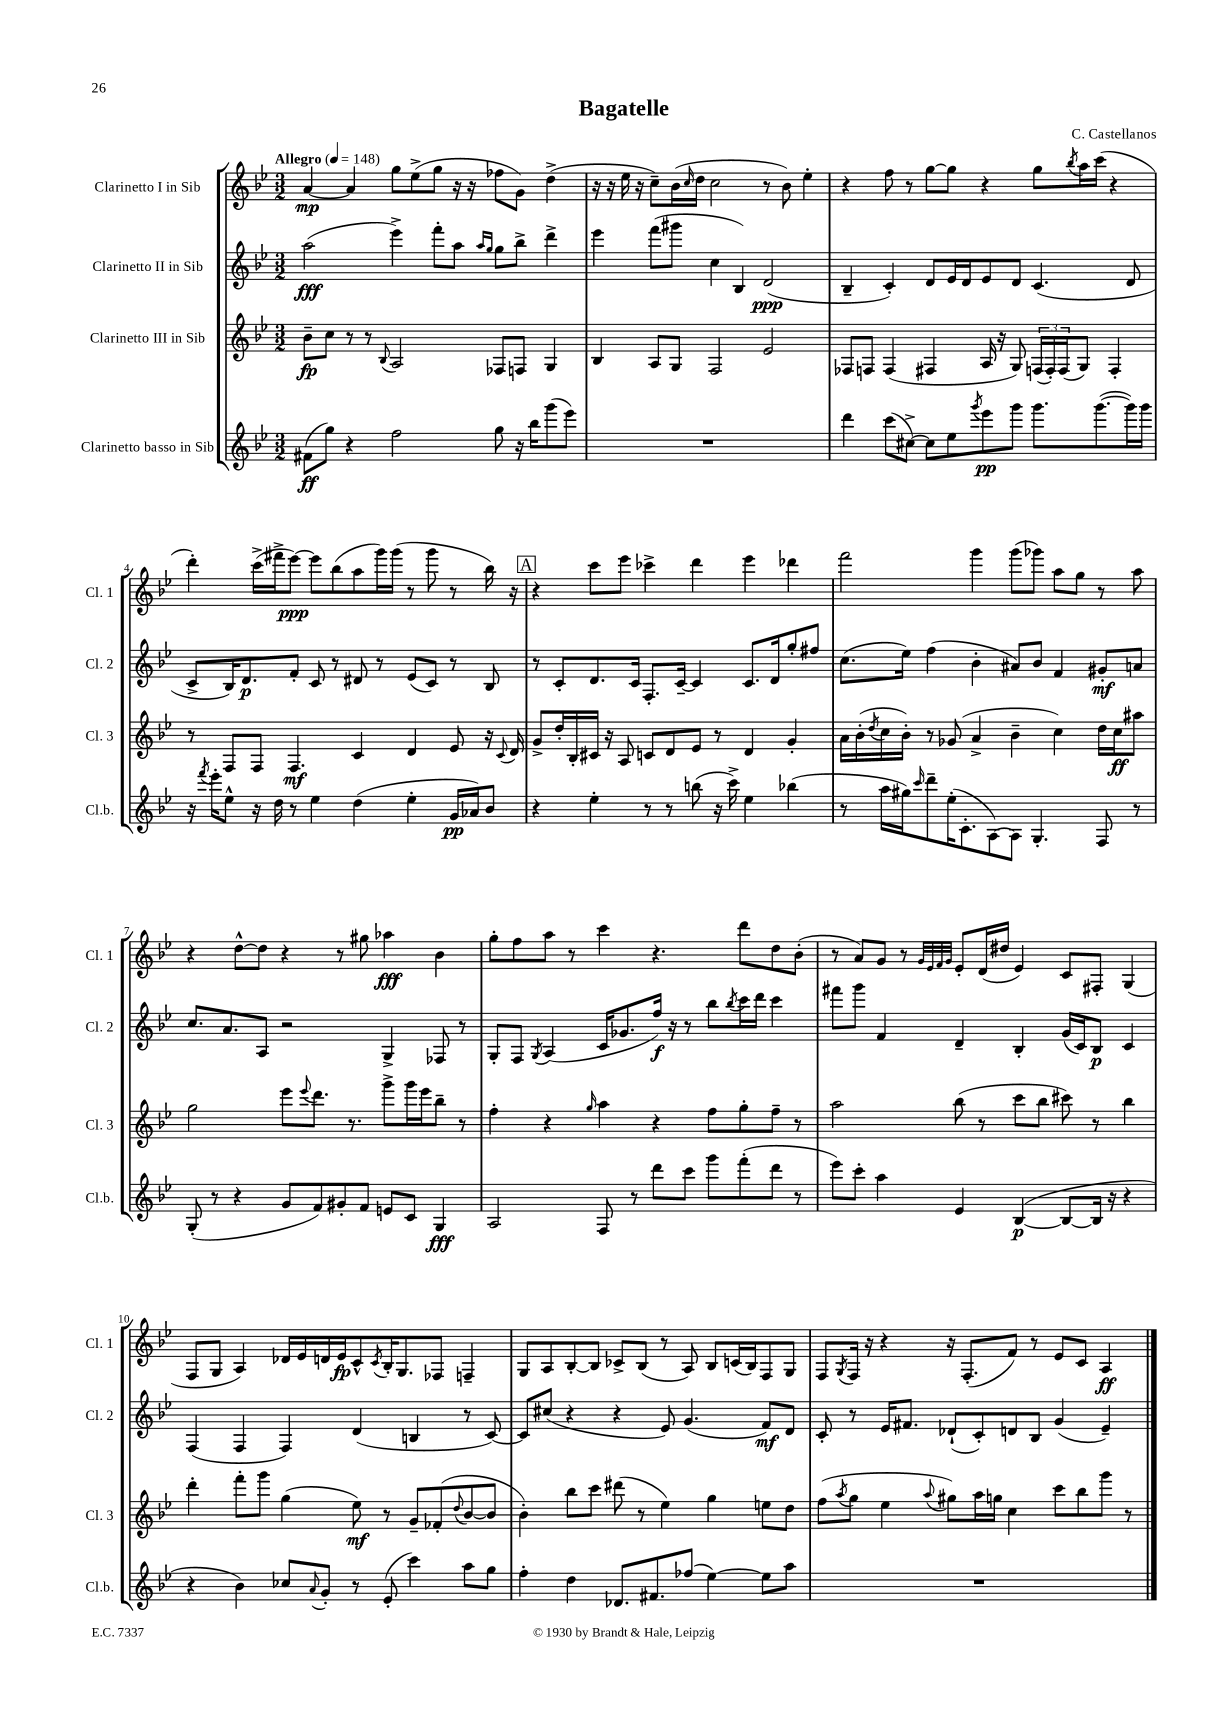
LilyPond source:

\header { title = "Bagatelle" composer = "C. Castellanos" }
<<
\new StaffGroup <<
\new Staff = "s0" \with { instrumentName = "Clarinetto I in Sib" shortInstrumentName = "Cl. 1" } {
    \clef treble \key bes \major \numericTimeSignature \time 3/2 \tempo "Allegro" 4 = 148
    a'4~\mp a'4 g''8 ees''8->( g''8 r16 r16 fes''8 g'8) d''4->( |
    r16 r16 ees''16 r16 c''8--) bes'16( \grace { c''16 } d''16 c''2 r8 bes'8) ees''4-. |
    r4 f''8 r8 g''8~ g''8 r4 g''8 \acciaccatura { bes''8 } a''16 c'''16( r4 |
    d'''4-.) c'''16->( fis'''16-> ees'''8~\ppp) ees'''8 bes''8( a''8 g'''16) g'''16( r8 g'''8 r8 bes''16) r16 |
    \mark \markup { \box "A" } r4 c'''8 ees'''8 ces'''4-> d'''4 ees'''4 des'''4 |
    f'''2 g'''4 g'''8( ges'''8) a''8 g''8 r8 a''8 |
    r4 d''8~-^ d''8 r4 r8 gis''8 aes''4\fff bes'4 |
    g''8-. f''8 a''8 r8 c'''4 r4. d'''8 d''8 bes'8-.( |
    r8 a'8) g'8 r8 \grace { g'32 ees'32 f'32 g'32 } ees'8-. d'16( dis''16 ees'4) c'8 fis8-. g4( |
    f8 g8 a4) des'16 ees'16 d'16 ees'16\fp c'8-^ \acciaccatura { c'8 } bes16-. g8. fes8 f4-- |
    g8 a8 bes8~-. bes8 ces'8-> bes8( r8 a8) bes8 c'16( bes16) f8 g8 |
    f8 \acciaccatura { g8 } f16 r16 r4 r16 f8.-.( f'8) r8 ees'8 c'8 a4\ff \bar "|." |
}
\new Staff = "s1" \with { instrumentName = "Clarinetto II in Sib" shortInstrumentName = "Cl. 2" } {
    \clef treble \key bes \major \numericTimeSignature \time 3/2
    a''2\fff( ees'''4->) f'''8-. a''8 \grace { a''16 g''16 } g''8 bes''8-> d'''4-> |
    ees'''4 f'''8( gis'''8 c''4 bes4) d'2\ppp( |
    bes4-- c'4-.) d'8 ees'16 d'16 ees'8 d'8 c'4.( d'8 |
    c'8-> bes16) d'8.\p f'8-. c'8 r8 dis'8 r8 ees'8( c'8) r8 bes8 |
    \mark \markup { \box "A" } r8 c'8-. d'8. c'16 f8.-. c'16~-- c'4 c'8. d'16 g''8-. fis''8 |
    c''8.( ees''16) f''4( bes'4-. ais'8) bes'8 f'4 gis'8-.\mf a'8 |
    c''8. a'8. a8 r2 g4-> fes8 r8 |
    g8-. f8 \acciaccatura { g8 } a4( c'16 ges'8. f''16\f) r16 r8 bes''8 \acciaccatura { bes''8 } c'''16 d'''16 c'''4 |
    fis'''8 g'''8 f'4 d'4-- bes4-. g'16( c'16) bes8\p c'4 |
    f4( f4 f4) d'4( b4 r8 c'8~) |
    c'8 cis''8( r4 r4 ees'8) g'4.( f'8\mf) d'8 |
    c'8-. r8 ees'16 fis'8. des'8-!( c'8-.) d'8 bes8 g'4( ees'4--) \bar "|." |
}
\new Staff = "s2" \with { instrumentName = "Clarinetto III in Sib" shortInstrumentName = "Cl. 3" } {
    \clef treble \key bes \major \numericTimeSignature \time 3/2
    bes'8--\fp c''8 r8 r8 \appoggiatura { bes8 } a2 fes8 f8 g4 |
    bes4 a8 g8 f2 ees'2 |
    fes8 f8 f4( fis4 a16 r16 g8) \tuplet 3/2 { f16( f16-.) f16( } g8) f4-. |
    r8 f8 f8 f4.\mf c'4 d'4 ees'8 r16 \appoggiatura { c'8 } d'16 |
    \mark \markup { \box "A" } g'8-> d''16-. bes16-. cis'16 r16 a8 c'8 d'8 ees'8 r8 d'4 g'4-. |
    a'16 bes'16-.( \acciaccatura { d''8 } c''16 bes'16-.) r8 ges'8( a'4-> bes'4-- c''4) d''16 c''16\ff ais''8 |
    g''2 ees'''8 \appoggiatura { ees'''8 } d'''8. r8. g'''8-> g'''16 ees'''16 bes''8-- r8 |
    f''4-. r4 \grace { g''16 } a''4 r4 f''8 g''8-. f''8-- r8 |
    a''2 bes''8( r8 c'''8 bes''8 cis'''8) r8 bes''4 |
    d'''4-. f'''8-. g'''8 g''4( ees''8\mf) r8 g'8-- fes'8-.( \appoggiatura { d''8 } bes'8~ bes'8 |
    bes'4-.) bes''8 c'''8 dis'''8( r8 ees''4) g''4 e''8 d''8 |
    f''8( \acciaccatura { a''8 } g''8 ees''4 \appoggiatura { a''8 } gis''8) a''16 g''16 c''4 c'''8 bes''8 g'''8 r8 \bar "|." |
}
\new Staff = "s3" \with { instrumentName = "Clarinetto basso in Sib" shortInstrumentName = "Cl.b." } {
    \clef treble \key bes \major \numericTimeSignature \time 3/2
    fis'8\ff( g''8) r4 f''2 g''8 r16 bes''16 g'''8( ees'''8) |
    R1. |
    d'''4 c'''8( cis''8~->) cis''8 ees''8 \acciaccatura { g'''8 } ees'''8\pp g'''8 g'''8. g'''8.~( g'''16) g'''16 |
    r16 \acciaccatura { f'''8 } ees'''16-. ees''8-^ r16 d''16 r8 ees''4 d''4( ees''4-. g'16\pp aes'16) bes'8 |
    \mark \markup { \box "A" } r4 ees''4-. r8 r8 b''8( r16 c'''16->) ees''4 bes''4( |
    r8 a''16 gis''16) \grace { c'''16 } d'''8-- ees''16-.( c'8.-. a8~) a8 g4.-. f8 r8 |
    g8-.( r8 r4 g'8 f'8) gis'8-. f'8 e'8 c'8 g4\fff |
    a2 f8 r8 d'''8 c'''8 g'''8 f'''8-.( d'''8 r8 |
    ees'''8) c'''8-. a''4 ees'4 bes4~\p( bes8~ bes16 r16 r4 |
    r4 bes'4) ces''8 \appoggiatura { a'8 } g'8-. r8 ees'8-.( c'''4) a''8 g''8 |
    f''4-. d''4 des'8. fis'8. fes''8( ees''4~) ees''8 a''8 |
    R1. \bar "|." |
}
>>
>>
